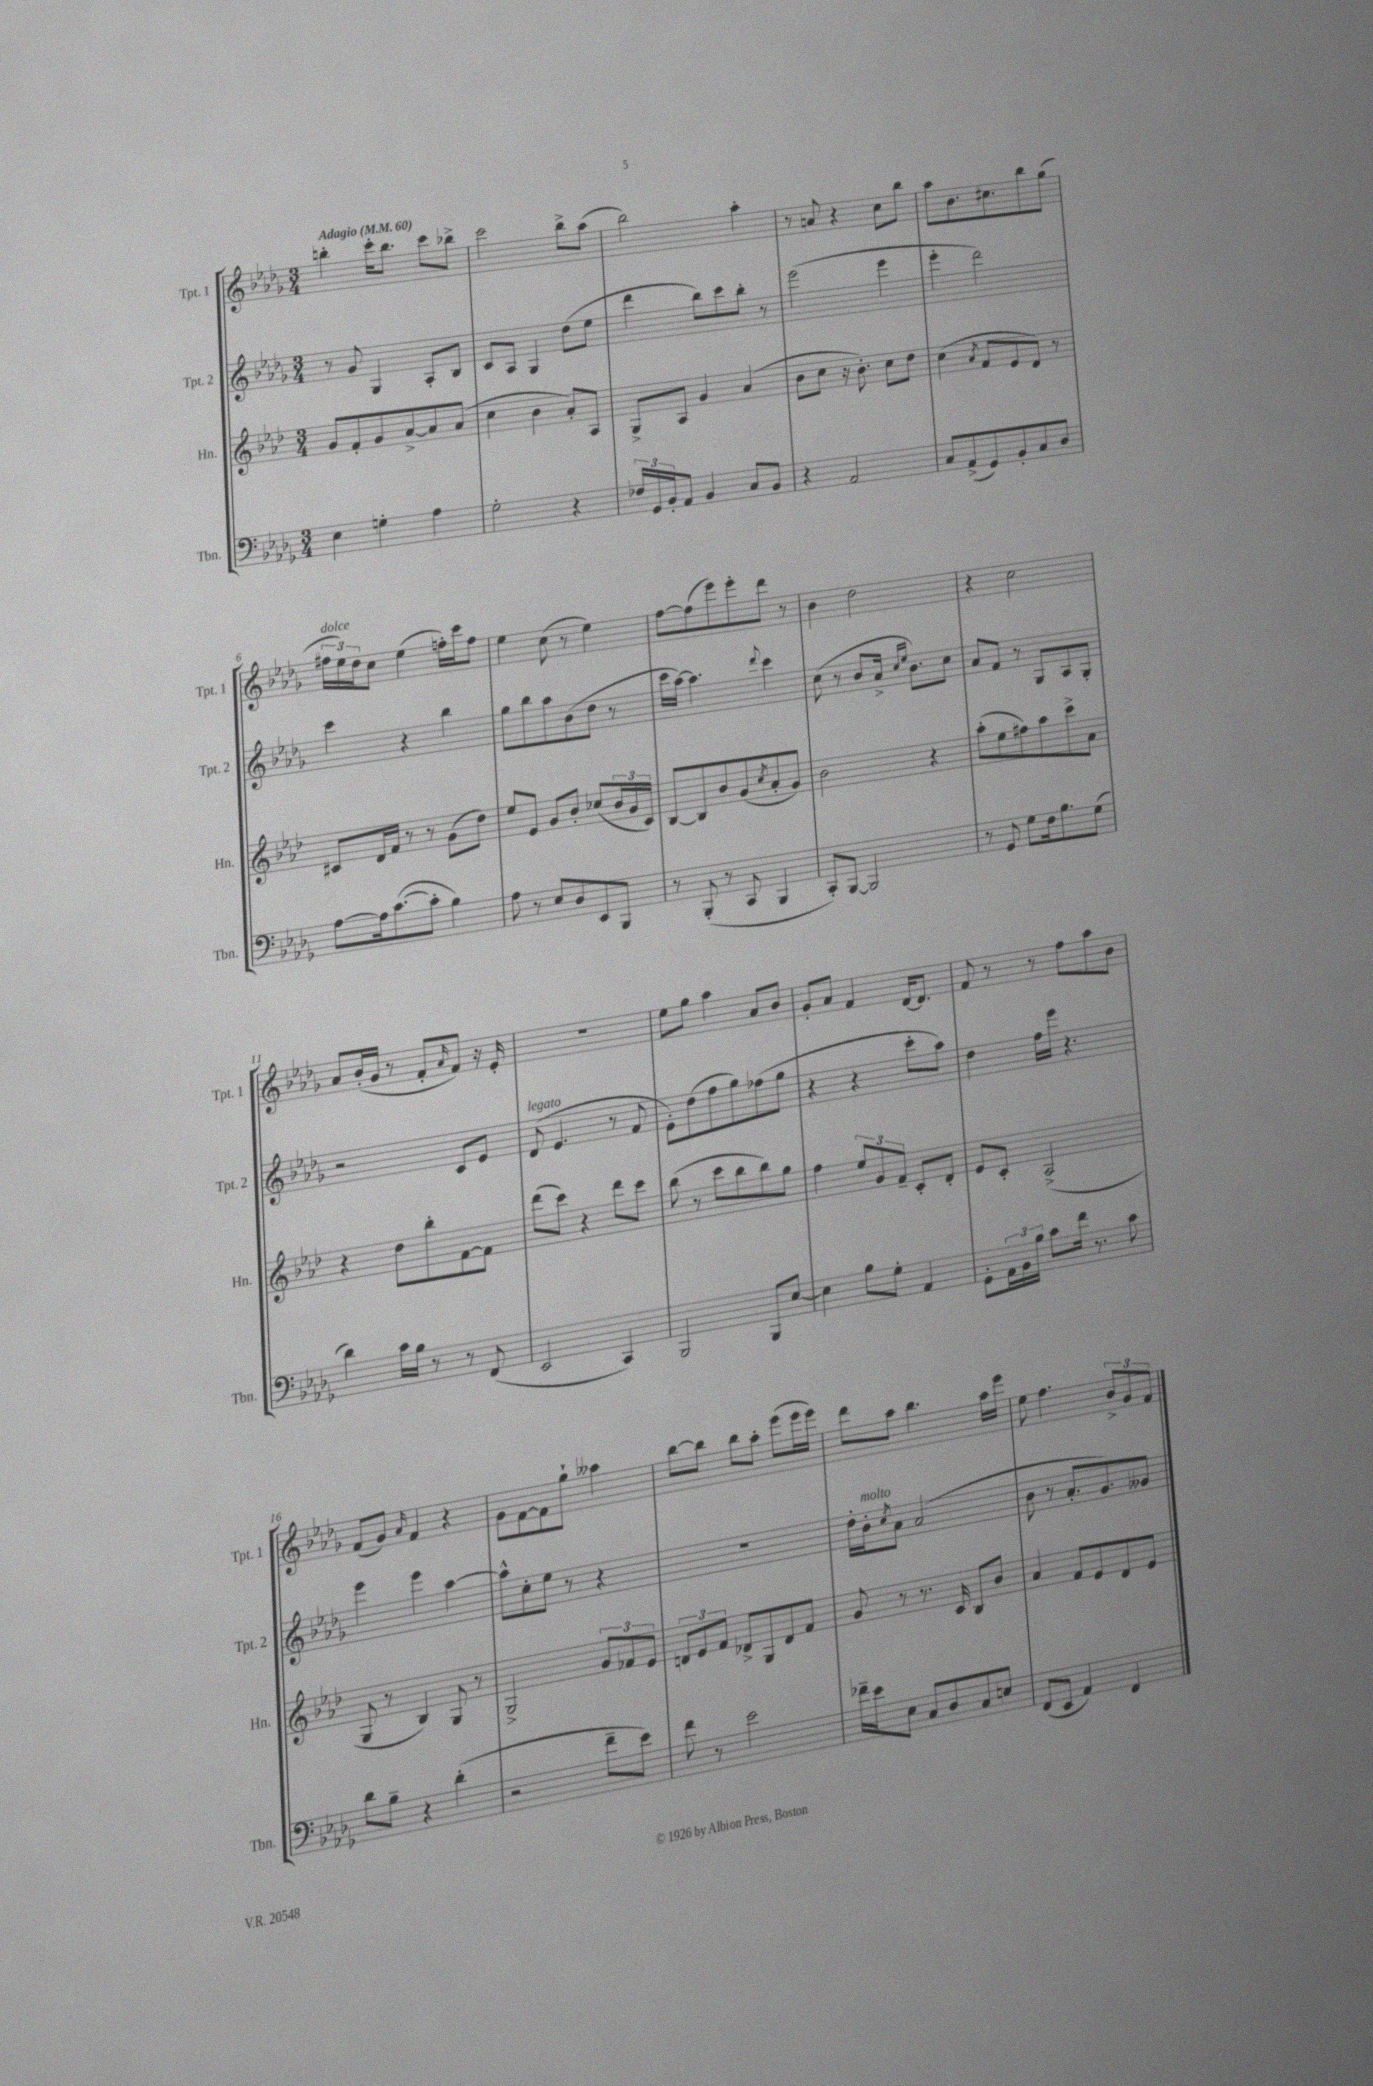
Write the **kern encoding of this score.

**kern	**kern	**kern	**kern
*staff4	*staff3	*staff2	*staff1
*clefF4	*clefG2	*clefG2	*clefG2
*k[b-e-a-d-g-]	*k[b-e-a-d-]	*k[b-e-a-d-g-]	*k[b-e-a-d-g-]
*M3/4	*M3/4	*M3/4	*M3/4
*MM60	*MM60	*MM60	*MM60
4E-\	8g/L	8r	4bb'\
.	8f'/	8g-/	.
4G'\	8g/	4G-/	16ccc'\LK
.	.	.	8.bb\J
.	[8a-^/	.	.
4A-\	8a-/]	8A-'/L	8ccc\L
.	(8a-/J	8B-/J	8bb-^\J
=	=	=	=
2G-'\	4cc\	8c/L	2ccc\
.	.	8A-/J	.
.	4b-\	4G-/	.
4r	8a-'/L)	(8dd-\L	8bb-^\L
.	8A-/J	8ee-\J	(8aa-\J
=	=	=	=
24F-/LL	8G^/L	4ddd-\	2bb-\)
24GG-/	.	.	.
24BB-'/J	.	.	.
8AA-/J	8A-/J	.	.
4BB-/	4g/	8bb-\L)	.
.	.	8ccc\	.
8C/L	(4a-/	8bb-'\J	4aa-'\
8BB-/J	.	8r	.
=	=	=	=
4r	8b-\L	(2eee-\	8r
.	8cc\J	.	8a/
2AA-/	16r	.	4r
.	8.b-'\)	.	.
.	8cc\L	4eee-\	8cc\L
.	8dd-\J	.	8bb-\J
=	=	=	=
8C/L	(4cc\	4eee-'\	8aa-\L
(8AA-^/	.	.	8.b-\
.	8qa-/	.	.
8GG-/)	8f/L	2ddd-\)	.
.	.	.	8.cc#\
8BB-'/	8e-/	.	.
8C/	8d-/J)	.	8bb-\
8D-/J	8r	.	(8gg-\J
=	=	=	=
[8A-\L	8c#/L	4ccc\	24ff#\LL
.	.	.	24ee-\)
.	.	.	24dd-\J
16A-\]k	16d-/L	.	8cc\J
([8.c\	16f/JJ	.	.
.	8r	4r	(4ee-\
8c'\]J	8r	.	.
4B-\)	(8g\L	4bb-\	16ff'\LL)
.	.	.	16ccc\J
.	8dd-\J)	.	8ff\J
=	=	=	=
8A-\	8ee-/L	8gg-\L	4ee-\
8r	8e-/J	8bb-\	.
8E-/L	8g/L	8aa-\	(8cc\
8D-/	8b-'/J	(8b-\	8r
8EE-/	(8cc-/L	8dd-\J	4ee-\)
8BBB-/J	24b-/L	8r	.
.	24g/	.	.
.	24c/JJ)	.	.
=	=	=	=
8r	[8B-/L	16ccc\LL	[8ff\L
.	.	[16aa-\JJ)	.
(8BBB-'/	8B-/]	4.aa-\]	(8ff\]
8r	8b-/	.	8eee-\)
8CC/	(8g/	.	8eee-'\
.	8qcc/	8qqddd-/	.
4BBB-/	8a-'/	4ccc\	8ddd-\J
.	8g/J)	.	8r
=	=	=	=
8CC'/L)	2b-\	(8cc\	4b-\
[8BBB-/J	.	8r	.
2BBB-/]	.	8b-/L	2dd-\
.	.	16a-^/Jk	.
.	.	16qqcc/LL	.
.	.	16qqee-/JJ	.
.	.	8.b-\L)	.
.	4r	.	.
.	.	8cc\J	.
=	=	=	=
8r	(8aa-'\L	8a-/L	4r
8GG-/	8ee-\	8f/J	.
8G-\L	8ff#\)	8r	2cc\
16F\k	8aa-\	8G-/L	.
8.B-\	.	.	.
.	8ccc^\	8A-/	.
(8G-\J	8a-\J	8G-'/J	.
=	=	=	=
4d-\)	4r	2r	8a-/L
.	.	.	(16b-'/L
.	.	.	16g-/JJ
16c\LL	8dd-\L	.	8r
16B-\JJ	.	.	.
8r	8bb-'\	.	8f'/L
.	.	.	16qqa-/
8r	[8f\	8c/L	8f/J)
(8FF/	8f\]J	8e-/J	16r
.	.	.	16e-'/
=	=	=	=
2EE-/	(8ddd-\L	(8d-/	2.r
.	8ccc\J)	4.e-/	.
.	4r	.	.
4CC/)	8ddd-\L	8r	.
.	8ccc\J	8f/	.
=	=	=	=
2BBB-/	(8bb-\	8e-'\L)	8ee-\L
.	8r	(8dd-\	8gg-\J
.	8ccc\L	8ff\	4aa-\
.	8bb-\	8gg-\)	.
8BBB-/L	8bb-\)	(8ff-\	8a-/L
[8E-/J	8gg\J	8gg-\J	8b-/J
=	=	=	=
4E-\]	4ff\	4r	8g-'/L
.	.	.	8a-/J
8B-\L	12ee-/L	4r	4f/
.	12g/	.	.
8G-'\J	.	.	.
.	12f~/J	.	.
4AA-/	8c'/L	8ccc'\L	[16d-/LK
.	.	.	8.d-/]J
.	8d-'/J	8aa-\J)	.
=	=	=	=
8GG-'\L	8e-/L	4dd-\	8f/
24AA-\L	8c'/J	.	8r
24BB-\	.	.	.
24B-\JJ	.	.	.
8c\L	(2A-^/	16ff\LL	8r
.	.	16eee-\JJ	.
16f\Jk	.	4.r	8ff\L
8.r	.	.	.
.	.	.	8aa-\
8c\	.	.	8b-\J
=	=	=	=
8d-\L	8G/	4eee-\	(8f/L
8B-~\J	8r	.	8g-/J)
.	.	.	16qqa-/
4r	4B-/)	4eee-\	4f/
(4d-'\	8G/	[4aa-\	4r
.	8r	.	.
=	=	=	=
2r	2G^/	8aa-^^\]L	8g-\L
.	.	8cc'\	[8f\
.	.	8ee-\J	8f\]
.	.	8r	8gg-`\J
8f~\L	12g/L	4r	4aa--\
.	12f-/	.	.
8e-\J)	.	.	.
.	12e-/J	.	.
=	=	=	=
8f\	12d/L	2.r	[8bb-\L
.	12e-/	.	.
8r	.	.	8bb-\]J
.	12f/J	.	.
2e-\	8d-^/L	.	8bb-\L
.	8G/	.	8aa-'\J
.	8d-/	.	(8eee-\L
.	8f/J	.	16eee-\L
.	.	.	16eee-\JJ)
=	=	=	=
16f-~\LL	8g/	16dd-'\LL	8ddd-\L
16e-\J	.	16b-'\J	.
.	.	8qcc/	.
8E-\J	8r	8a-\J	8aa-\J
8C/L	8.r	(2a-/	4.bb-\
8D-/	.	.	.
.	16c/	.	.
8C/	8B-/L	.	.
8E/J	8b-/J	.	16aa-\LL
.	.	.	16eee-\JJ
=	=	=	=
(8FF/L	4a-/	8b-\	8ee-\
8EE-/J	.	8r	4.ff\
4AA-/)	8f/L	8.a-'/L	.
.	8e-/	.	.
.	.	8.g-/)	.
4FF/	8d-/	.	12b-^/L
.	.	.	12g-/
.	8e-/J	8g--/J	.
.	.	.	12f/J
==	==	==	==
*-	*-	*-	*-
